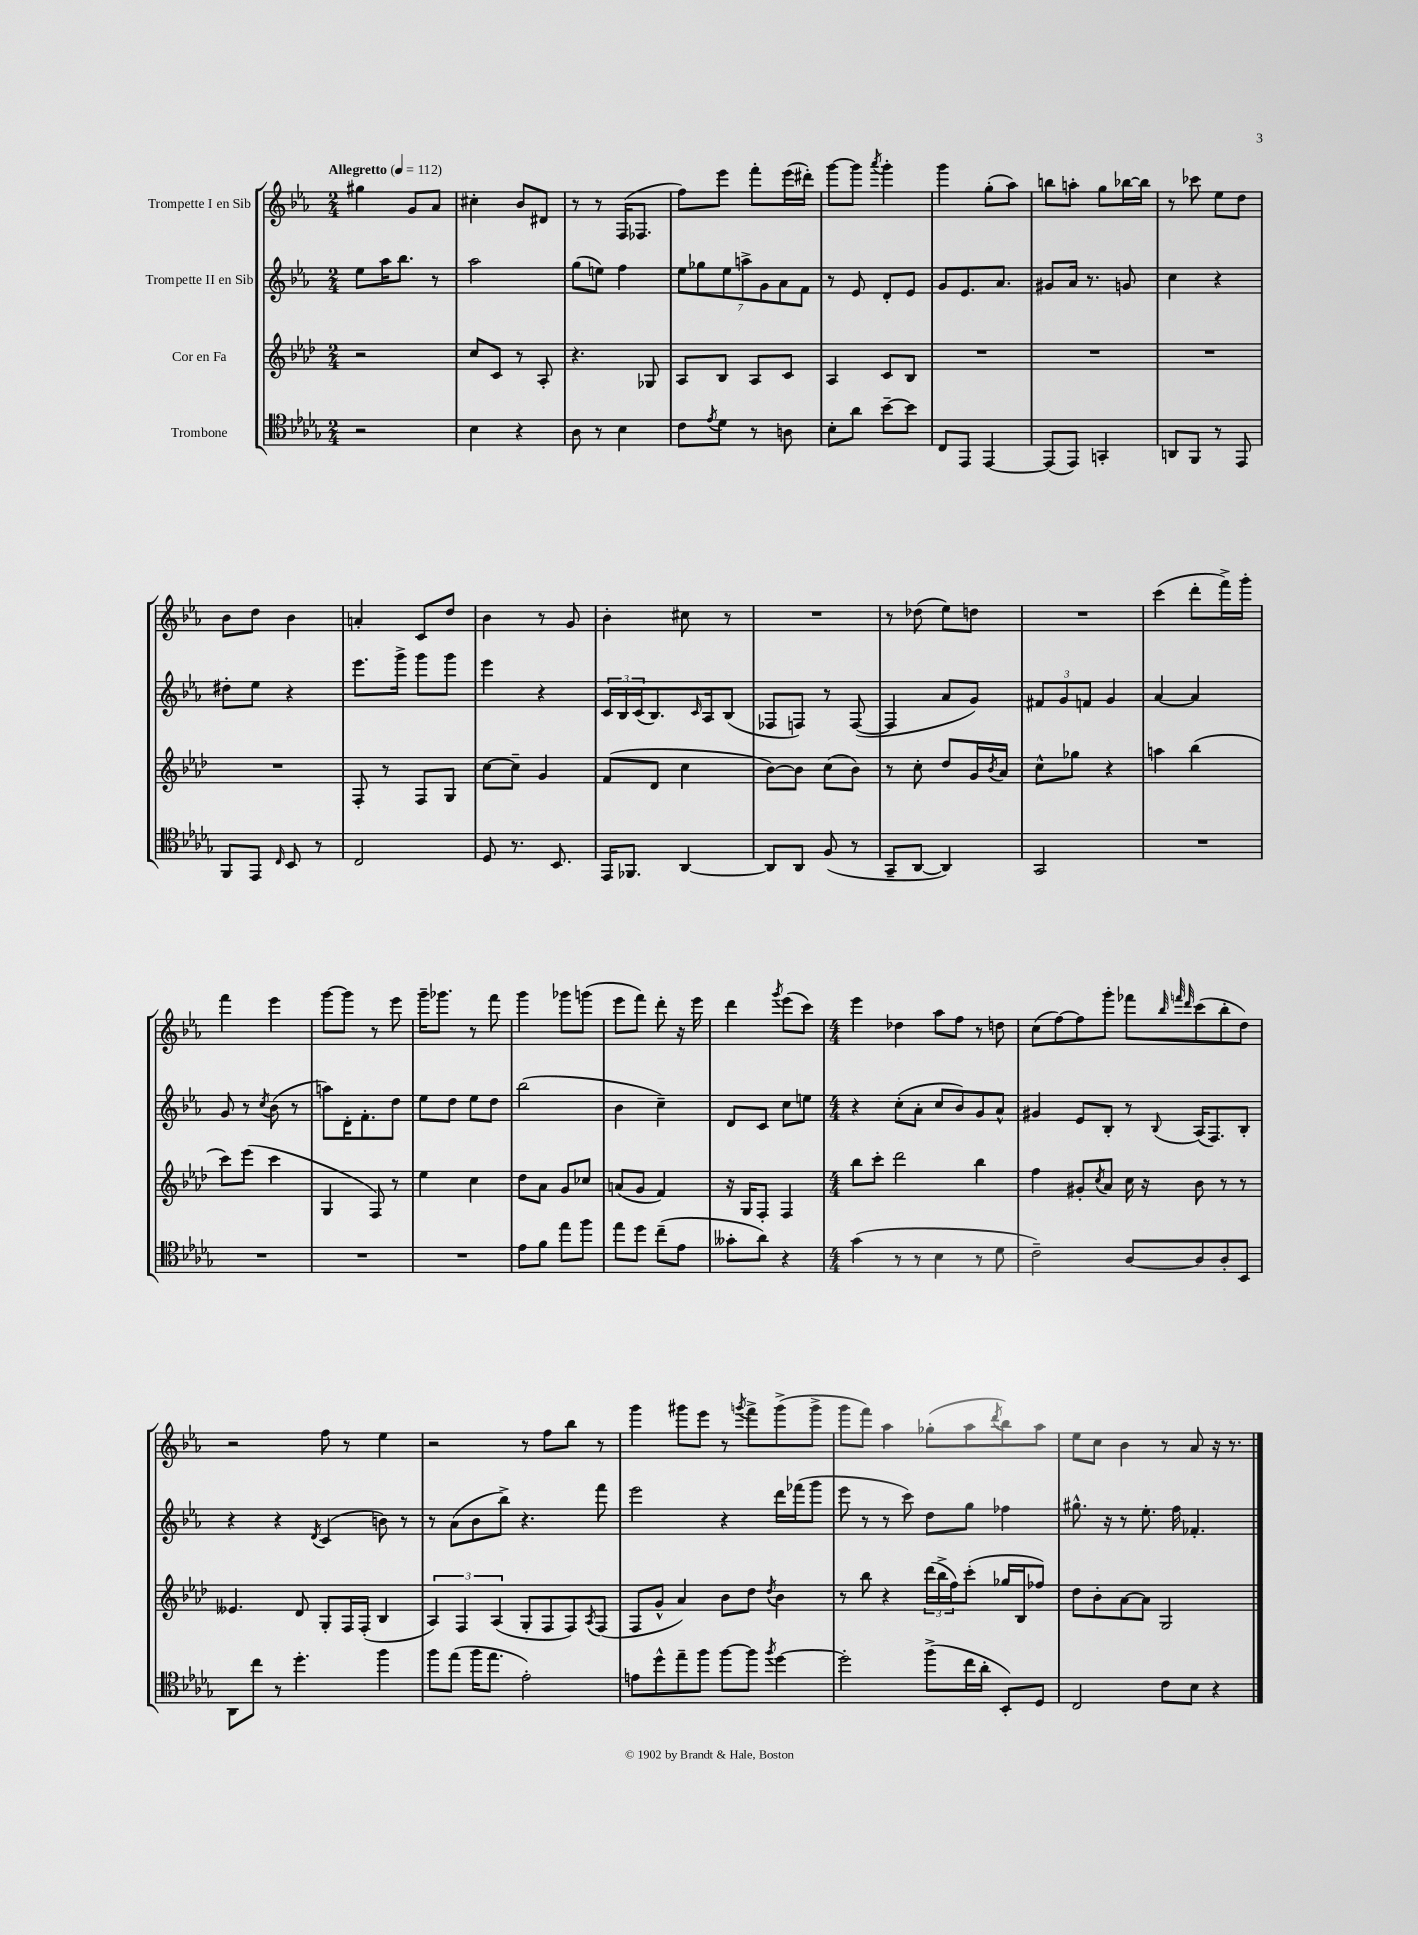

**kern	**kern	**kern	**kern
*part4	*part3	*part2	*part1
*staff4	*staff3	*staff2	*staff1
*I"Trombone	*I"Cor en Fa	*I"Trompette II en Sib	*I"Trompette I en Sib
*clefC4	*clefG2	*clefG2	*clefG2
*k[b-e-a-d-g-]	*k[b-e-a-d-]	*k[b-e-a-]	*k[b-e-a-]
*M2/4	*M2/4	*M2/4	*M2/4
*MM112	*MM112	*MM112	*MM112
=1	=1	=1	=1
!	!	!	!LO:TX:a:B:t=Allegretto
2r	2r	8ee-\L	4gg#X\
.	.	16aa-\K	.
.	.	8.bb-\J	.
.	.	.	8g/L
.	.	8r	8a-/J
=2	=2	=2	=2
4B-\	8cc/L	2aa-\	4cc#X'\
.	8c/J	.	.
4r	8r	.	8b-/L
.	8A-'/	.	8d#X/J
=3	=3	=3	=3
8A-\	4.r	(8gg\L	8r
8r	.	8een\J)	8r
4B-\	.	4ff\	(16F/KL
.	.	.	8.F-X/J
.	8G-X/	.	.
=4	=4	=4	=4
8c\L	8A-/L	14ee-\L	8ff\L)
.	.	14gg-X\	.
8qe-/	.	.	.
8d-\J	8B-/J	.	8eee-\J
.	.	14ee-\	.
.	.	14aan^\	.
8r	8A-/L	.	8fff'\L
.	.	14g\	.
.	.	14a-\	.
8An\	8c/J	.	(16eee-\L
.	.	14f\J	.
.	.	.	16ddd#X'\JJ)
=5	=5	=5	=5
8B-'\L	4A-/	8r	[8ggg\L
8a-\J	.	8e-/	8ggg\J]
.	.	.	8qaaa-/
[8b-~\L	8c/L	8d'/L	4ggg'\
8b-\J]	8B-/J	8e-/J	.
=6	=6	=6	=6
8C/L	2r	8g/L	4ggg\
8EE-/J	.	8.e-/	.
[4EE-/	.	.	(8gg'\L
.	.	8.a-/J	.
.	.	.	8aa-\J)
=7	=7	=7	=7
(8EE-/L]	2r	8g#X/L	8bbn\L
8EE-/J)	.	16a-/Jk	8aan'\J
.	.	8.r	.
4GGn'/	.	.	8gg\L
.	.	8gn/	[16bb-X\L
.	.	.	16bb-\JJ]
=8	=8	=8	=8
8AAn/L	2r	4cc\	8r
8FF/J	.	.	8ccc-X\
8r	.	4r	8ee-\L
8EE-/	.	.	8dd\J
!!LO:LB:g=z
=9	=9	=9	=9
8FF/L	2r	8dd#X'\L	8b-\L
8EE-/J	.	8ee-\J	8dd\J
16qqC/	.	.	.
8BB-/	.	4r	4b-\
8r	.	.	.
=10	=10	=10	=10
2C/	8F'/	8.eee-\L	4an'/
.	8r	.	.
.	.	16ggg^\Jk	.
.	8F/L	8ggg\L	8c/L
.	8G/J	8ggg\J	8dd/J
=11	=11	=11	=11
8D-/	[8cc\L	4eee-\	4b-\
8.r	8cc~\J]	.	.
.	4g/	4r	8r
8.BB-/	.	.	.
.	.	.	8g/
=12	=12	=12	=12
16EE-/KL	(8f/L	24c/LL	4b-'\
.	.	24B-/	.
8.FF-X/J	.	.	.
.	.	(24c/J	.
.	8d-/J	8.B-/)	.
[4AA-/	4cc\	.	8cc#X\
.	.	16qqc/	.
.	.	16A-/k	.
.	.	(8B-/J	8r
=13	=13	=13	=13
8AA-/L]	[8b-\L)	8F-X/L	2r
8AA-/J	8b-\J]	8Fn/J)	.
(8F/	(8cc\L	8r	.
8r	8b-\J)	([8F/	.
=14	=14	=14	=14
8GG-~/L	8r	4F/]	8r
[8AA-/J	8cc'\	.	(8dd-X\
4AA-/])	8dd-/L	8a-/L	8ee-\L)
.	16g/L	8g/J)	8ddn\J
.	8qb-/	.	.
.	16a-/JJ	.	.
=15	=15	=15	=15
2GG-/	8cc^^\L	12f#X/L	2r
.	.	12g/	.
.	8gg-X\J	.	.
.	.	12fn/J	.
.	4r	4g/	.
=16	=16	=16	=16
2r	4aan\	[4a-/	(4ccc\
.	(4bb-\	4a-/]	8ddd'\L
.	.	.	16fff^\L)
.	.	.	16ggg'\JJ
!!LO:LB:g=z
=17	=17	=17	=17
2r	8ccc\L)	8g/	4fff\
.	(8eee-\J	8r	.
.	.	8qcc/	.
.	4ccc\	(8b-\	4eee-\
.	.	8r	.
=18	=18	=18	=18
2r	4G/	8aan\L)	[8ggg\L
.	.	16d'\K	8ggg\J]
.	.	8.f'\	.
.	8F/)	.	8r
.	8r	8dd\J	8eee-\
=19	=19	=19	=19
2r	4ee-\	8ee-\L	16ggg~\KL
.	.	.	8.ggg-X\J
.	.	8dd\J	.
.	4cc\	8ee-\L	8r
.	.	8dd\J	8fff\
=20	=20	=20	=20
8e-\L	8dd-\L	(2bb-\	4ggg\
8f\J	8a-\J	.	.
8ee-\L	8g/L	.	8ggg-X\L
8ff\J	8cc-X/J	.	(8gggn\J
=21	=21	=21	=21
8ee-\L	(8an/L	4b-\	8eee-\L
8dd-\J	8g/J	.	8fff\J)
(8cc~\L	4f/)	4cc~\)	8ddd'\
8e-\J	.	.	16r
.	.	.	16eee-\
=22	=22	=22	=22
8g--X'\L	16r	8d/L	4ddd\
.	16G/KL	.	.
8a-\J)	8F'/J	8c/J	.
.	.	.	8qggg/
4r	4F/	8cc\L	(8eee-\L
.	.	8een\J	8ccc\J)
=23	=23	=23	=23
*M4/4	*M4/4	*M4/4	*M4/4
(4g-\	8bb-\L	4r	4eee-\
.	8ccc'\J	.	.
8r	2ddd-\	(8cc'\L	4dd-X\
8r	.	8a-'\J	.
4B-\	.	8cc/L	8aa-\L
.	.	8b-/)	8ff\J
8r	4bb-\	8g/	8r
8d-\	.	8a-^^/J	8ddn\
=24	=24	=24	=24
2c~\)	4ff\	4g#X/	(8cc\L
.	.	.	[8ff\)
.	8g#X'/L	8e-/L	8ff\]
.	8qcc/	.	.
.	8a-/J	8B-'/J	8ggg'\J
[8A-/L	16cc\	8r	8fff-X\L
.	16r	.	.
.	.	.	32qqbb-/
.	.	.	32qqfffn/
.	.	8qqB-/	32qqddd/
8A-/]	8b-\	(16A-/KL	(8ccc\
.	.	8.F/)	.
8A-'/	8r	.	8bb-'\
8BB-/J	8r	8B-'/J	8dd\J)
!!LO:LB:g=z
=25	=25	=25	=25
8AA-\L	4.e--X/	4r	2r
8cc\J	.	.	.
8r	.	4r	.
4.dd-'\	8d-/	.	.
.	.	8qd/	.
.	8G'/L	(4c/	8ff\
.	16F/L	.	8r
.	(16F'/JJ	.	.
4ff\	4B-/	8bn\)	4ee-\
.	.	8r	.
=26	=26	=26	=26
8ff\L	6A-/)	8r	2r
(8ee-\J	.	(8a-\L	.
.	6F/	.	.
16ff\KL	.	8b-\	.
8.ee-\J	.	.	.
.	(6A-/	.	.
.	.	8bb-^\J)	.
2e-'\)	8G'/L	4.r	8r
.	8F/	.	8ff\L
.	8F/)	.	8bb-\J
.	8qA-/	.	.
.	(8F/J	8fff\	8r
=27	=27	=27	=27
8en\L	8F/L	2eee-\	4ggg\
8dd-^^\	8g^^/J	.	.
8ee-~\	4a-/)	.	8ggg#X\L
8ff\J	.	.	8eee-\J
[8ff\L	8b-\L	4r	8r
.	.	.	8qgggn/
8ff\J]	8dd-\J	.	8fff^\L
8qff/	8qdd-/	.	.
[4dd-\	4b-\	16ddd\LL	(8ggg^\
.	.	(16fff-X\J	.
.	.	8ggg\J	8ggg^\J
=28	=28	=28	=28
2dd-'\]	8r	8eee-\	8ggg\L
.	8bb-\	8r	8fff\J)
.	4r	8r	4aa-\
.	.	8ccc\)	.
(8ff^\L	(24ddd-\LL	8dd\L	(8gg-X'\L
.	24bb-^\	.	.
.	24ff\J)	.	.
16cc\L	(8ccc'\J	8gg\J	8aa-\
16a-'\JJ	.	.	.
.	.	.	8qddd/
8BB-'/L)	16gg-X/LL	4ff-X\	8bb-\)
.	16B-/J	.	.
8D-/J	8ff-X/J)	.	8aa-\J
=29	=29	=29	=29
2C/	8dd-\L	8.gg#X^^\	8ee-\L
.	8b-'\	.	8cc\J
.	.	16r	.
.	[8a-\	8r	4b-\
.	8a-\J]	8.ee-'\	.
8c\L	2G/	.	8r
.	.	16ff\	.
8B-\J	.	4.f-X'/	8a-/
4r	.	.	16r
.	.	.	8.r
==	==	==	==
*-	*-	*-	*-
